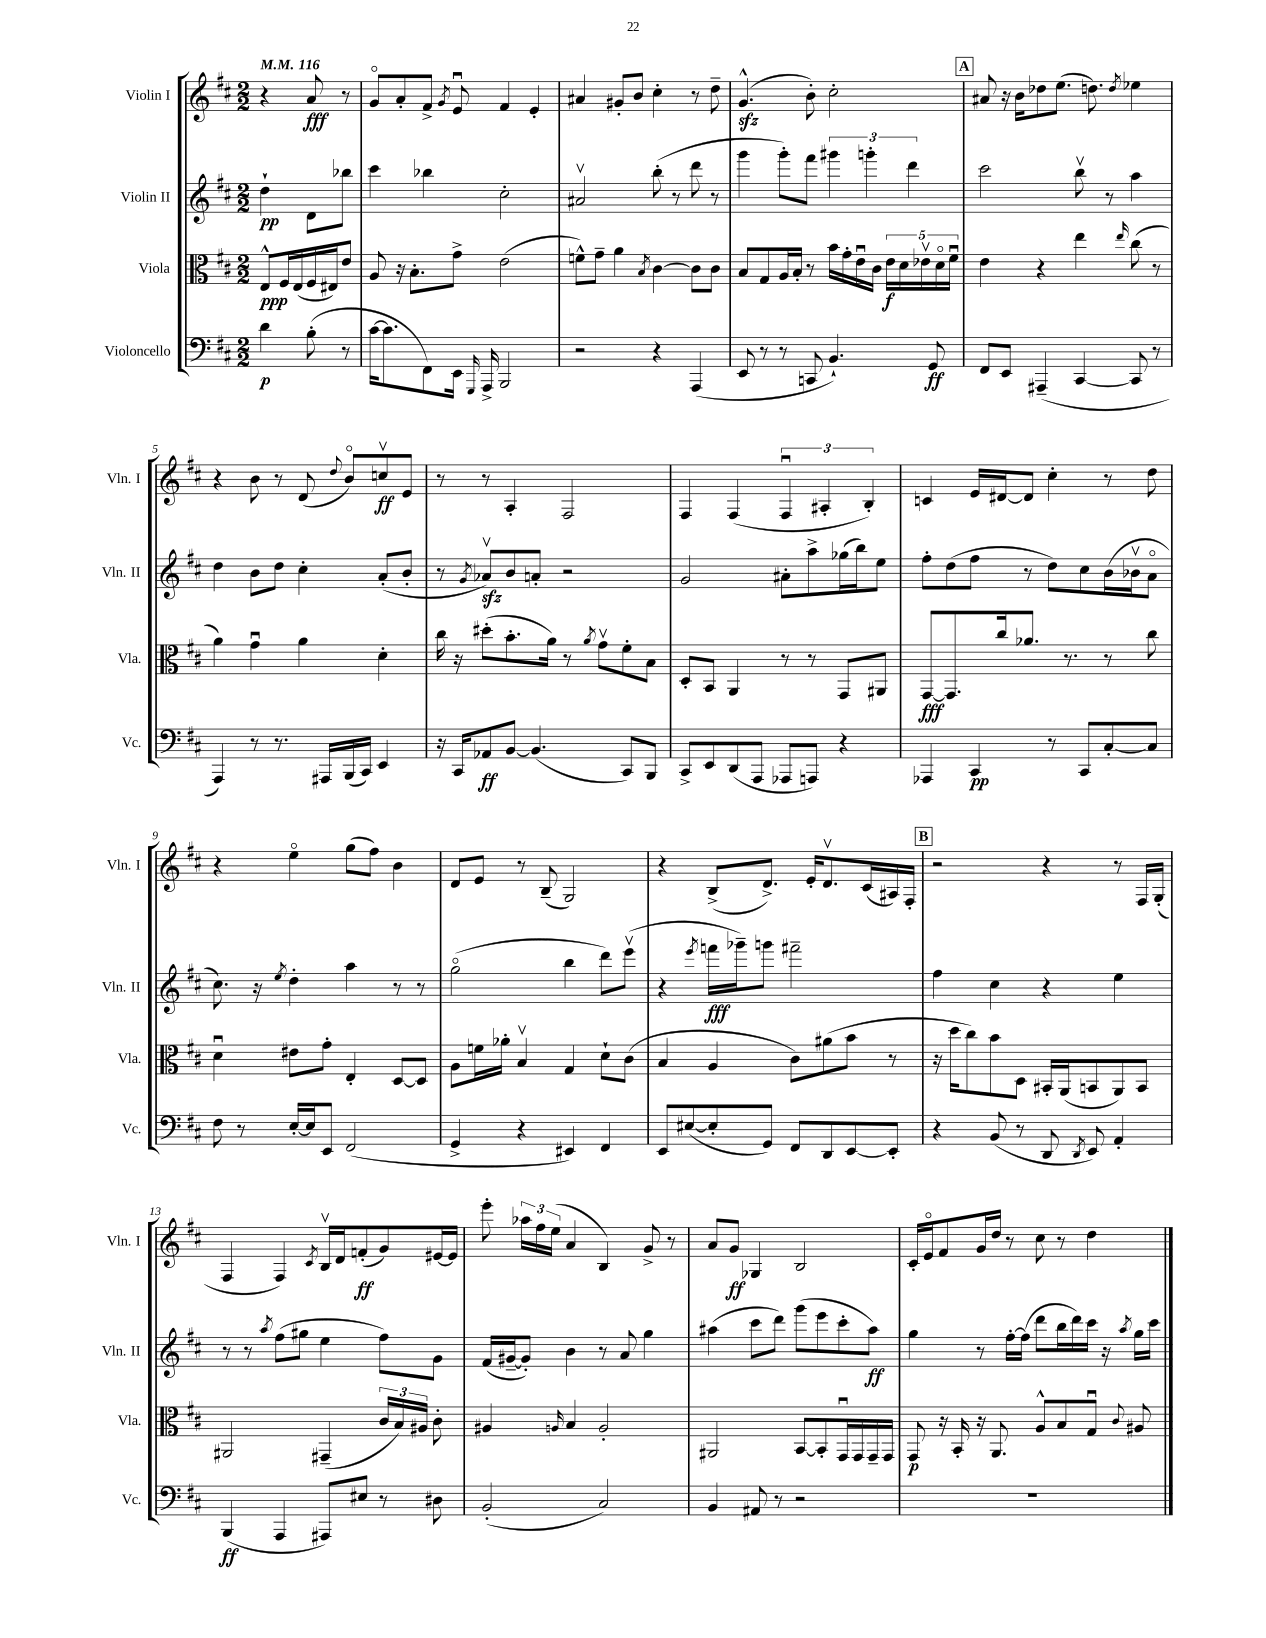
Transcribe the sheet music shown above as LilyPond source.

<<
\new StaffGroup <<
\new Staff = "s0" \with { instrumentName = "Violin I" shortInstrumentName = "Vln. I" } {
    \clef treble \key d \major \numericTimeSignature \time 2/2 \partial 2 \tempo 4 = 116
    \autoBeamOff r4 a'8\fff r8 |
    g'8[\flageolet a'8-. fis'8]-> \acciaccatura { g'8 } e'8\downbow fis'4 e'4-. |
    ais'4 gis'8[-. b'8] cis''4-. r8 d''8-- |
    g'4.-^\sfz( b'8-.) cis''2-. |
    \mark \markup { \box "A" } ais'8 r16 b'16[ des''8 e''8.]( d''8.) \acciaccatura { d''8 } ees''4 |
    r4 b'8 r8 d'8( \appoggiatura { d''8 } b'8[\flageolet) c''8\upbow\ff e'8] |
    r8 r8 a4-. fis2 |
    fis4 fis4( \tuplet 3/2 { fis4\downbow ais4-. b4-.) } |
    c'4 e'16[ dis'16~ dis'8] cis''4-. r8 d''8 |
    r4 e''4\flageolet g''8[( fis''8]) b'4 |
    d'8[ e'8] r8 b8--( g2) |
    r4 b8[->( d'8.]->) e'16[-. d'8.\upbow cis'16( ais16) fis16]-. |
    \mark \markup { \box "B" } r2 r4 r8 fis16[ g16]-.( |
    fis4 fis4) \acciaccatura { cis'8 } b16[\upbow d'16 f'8-.\ff( g'8) eis'16~ eis'16] |
    e'''8-. \tuplet 3/2 { aes''16[ fis''16 e''16]( } a'4 b4) g'8-> r8 |
    a'8[ g'8]\ff ges4 b2 |
    cis'16[-. e'16\flageolet fis'8 g'16 d''16] r8 cis''8 r8 d''4 \bar "|." |
}
\new Staff = "s1" \with { instrumentName = "Violin II" shortInstrumentName = "Vln. II" } {
    \clef treble \key d \major \numericTimeSignature \time 2/2 \partial 2
    \autoBeamOff d''4-!\pp d'8[ bes''8] |
    cis'''4 bes''4 cis''2-. |
    ais'2\upbow b''8-.( r8 d'''8 r8 |
    g'''4 g'''8[-.) fis'''8] \tuplet 3/2 { gis'''4 g'''4-. d'''4 } |
    \mark \markup { \box "A" } cis'''2 b''8\upbow r8 a''4 |
    d''4 b'8[ d''8] cis''4-. a'8[-.( b'8]-. |
    r8 \acciaccatura { g'8 } aes'8[\upbow\sfz) b'8 a'8]-. r2 |
    g'2 ais'8[-. a''8-> ges''16( b''16) e''8] |
    fis''8[-. d''8( fis''8] r8 d''8[) cis''8 b'16( bes'16\upbow a'8]\flageolet |
    cis''8.) r16 \acciaccatura { e''8 } d''4-. a''4 r8 r8 |
    g''2\flageolet( b''4 d'''8[) e'''8]\upbow( |
    r4 \acciaccatura { e'''8 } f'''16[\fff ges'''16--) g'''8] fis'''2-- |
    \mark \markup { \box "B" } fis''4 cis''4 r4 e''4 |
    r8 r8 \acciaccatura { a''8 } fis''8[( gis''8] e''4 fis''8[) g'8] |
    fis'16[( gis'16~-- gis'8]-.) b'4 r8 a'8 g''4 |
    ais''4( cis'''8[ d'''8]) g'''8[( e'''8 cis'''8-. ais''8]\ff) |
    g''4 r8 fis''16[~-. fis''16]( d'''8[ b''16 d'''16) cis'''16] r16 \acciaccatura { a''8 } g''16[ cis'''16] \bar "|." |
}
\new Staff = "s2" \with { instrumentName = "Viola" shortInstrumentName = "Vla." } {
    \clef alto \key d \major \numericTimeSignature \time 2/2 \partial 2
    \autoBeamOff e8[-^\ppp fis16 e16( fis16 eis16) e'8] |
    a8 r16 b8.[-. g'8]-> e'2( |
    f'8[-^) g'8]-- a'4 \acciaccatura { b8 } cis'4~ cis'8[ cis'8] |
    b8[ g8 a16 b16]-. r8 b'16[ g'16-. e'16\downbow cis'16] \tuplet 5/4 { e'16[\f d'16 ees'16\upbow d'16\flageolet fis'16]\downbow } |
    \mark \markup { \box "A" } e'4 r4 e''4 \grace { e''16 } cis''8( r8 |
    a'4) g'4\downbow a'4 d'4-. |
    cis''16 r16 dis''8[-.( b'8.-. a'16]) r8 \acciaccatura { a'8 } g'8[\upbow fis'8-. b8] |
    d8[-. b,8] a,4 r8 r8 g,8[ ais,8] |
    g,8[~\fff g,8. cis''16 aes'8.] r8. r8 cis''8 |
    d'4\downbow eis'8[ g'8]-. e4-. d8[~ d8] |
    a8[ f'16 aes'16]-. b4\upbow g4 d'8[-! cis'8]( |
    b4 a4 cis'8[) ais'8( b'8] r8 |
    \mark \markup { \box "B" } r16 d''16[ cis''8) b'8 d8] bis,16[-. a,16( b,8 a,8) b,8] |
    ais,2 gis,4--( \tuplet 3/2 { cis'16[ b16) ais16] } cis'8-. |
    ais4 \grace { a16 } b4 a2-. |
    ais,2 b,8[~ b,8-. g,16\downbow g,16 g,16-- g,16] |
    g,8\p r16 b,16-. r16 a,8. a8[-^ b8 g8]\downbow \appoggiatura { cis'8 } ais8 \bar "|." |
}
\new Staff = "s3" \with { instrumentName = "Violoncello" shortInstrumentName = "Vc." } {
    \clef bass \key d \major \numericTimeSignature \time 2/2 \partial 2
    \autoBeamOff d'4\p b8-.( r8 |
    cis'16[~ cis'8. fis,8) e,16] \grace { g,,16 } a,,16-> b,,2 |
    r2 r4 a,,4( |
    e,8 r8 r8 c,8 b,4.-!) g,8\ff |
    \mark \markup { \box "A" } fis,8[ e,8] ais,,4--( cis,4~ cis,8 r8 |
    a,,4) r8 r8. ais,,16[ b,,16( cis,16]) e,4 |
    r16 cis,16[ aes,8\ff b,8]~ b,4.( cis,8[) b,,8] |
    cis,8[-> e,8 d,8( a,,8] aes,,8[ a,,8]) r4 |
    aes,,4 cis,4\pp r8 cis,8[ cis8~-. cis8] |
    fis8 r8 e16[~-. e16 e,8] fis,2( |
    g,4-> r4 eis,4) fis,4 |
    e,8[ eis8~( eis8-. g,8]) fis,8[ d,8 e,8~ e,8]-. |
    \mark \markup { \box "B" } r4 b,8( r8 d,8 \acciaccatura { d,8 } e,8) a,4-. |
    b,,4\ff( a,,4 ais,,8[) eis8] r8 dis8 |
    b,2-.( cis2) |
    b,4 ais,8 r8 r2 |
    R1 \bar "|." |
}
>>
>>
